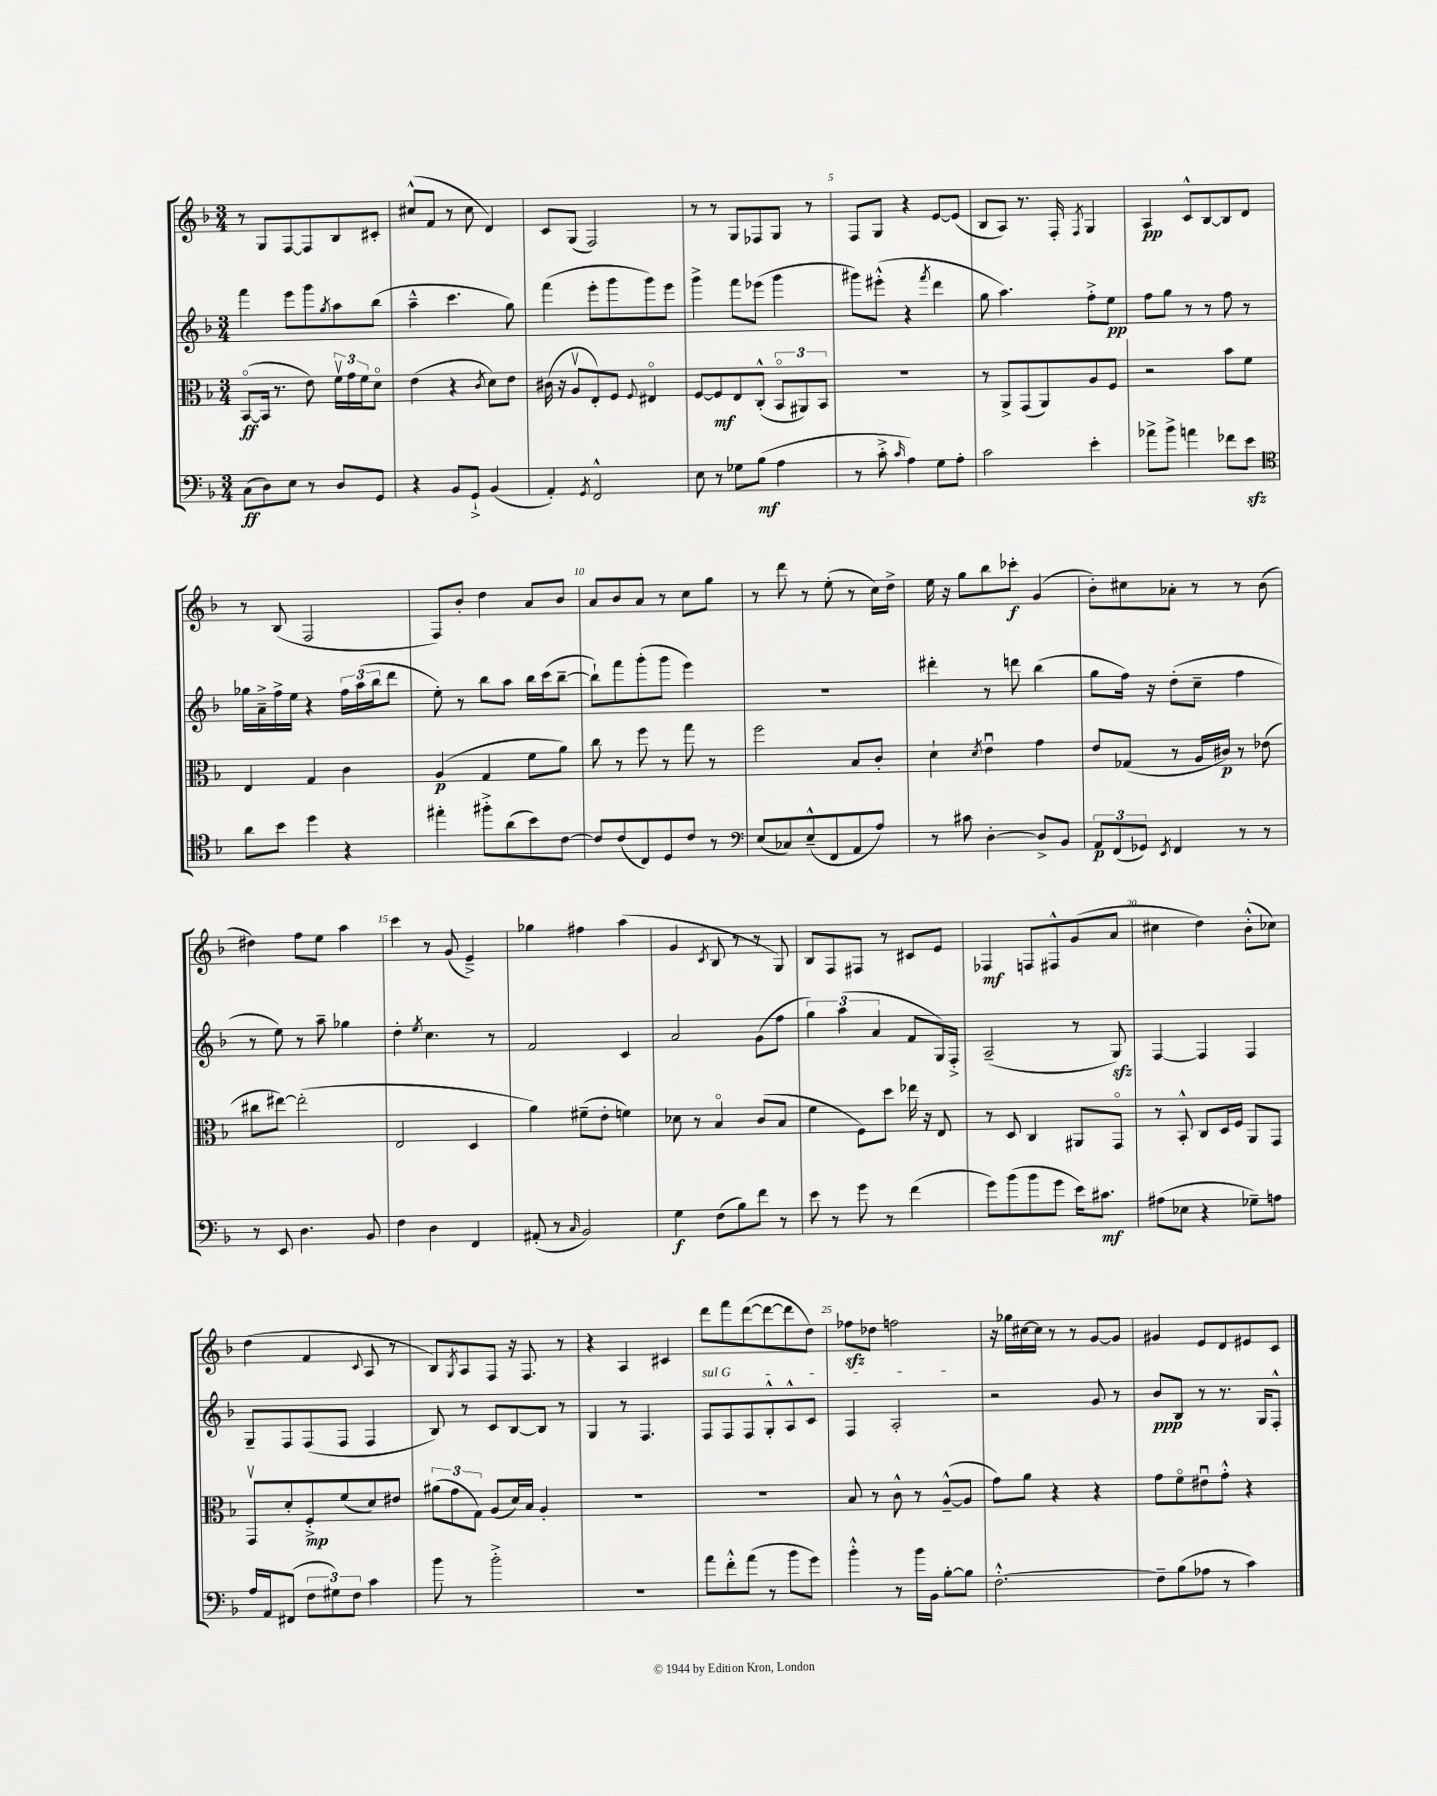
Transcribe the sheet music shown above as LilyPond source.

<<
\new StaffGroup <<
\new Staff = "s0" {
    \clef treble \key f \major \numericTimeSignature \time 3/4
    r8 g8 f8~ f8 bes8 cis'8-. |
    cis''8-^( f'8 r8 cis''8 d'4) |
    c'8 g8( f2) |
    r8 r8 g8 fes8 g8 r8 |
    f8 g8 r4 e'8~ e'8( |
    bes8 a8) r8. f16-. \acciaccatura { f8 } g4 |
    a4\pp c'8-^ bes8~ bes8 d'8 |
    r8 bes8( f2 |
    f8) bes'8-. d''4 a'8 bes'8 |
    a'8 bes'8 a'8 r8 c''8 g''8 |
    r8 d'''8 r8 e''8-.( r8 c''16) d''16-> |
    e''16 r16 g''8 bes''8 ces'''8-.\f g'4( |
    bes'8-.) cis''8 aes'8-. r8 r8 bes'8( |
    dis''4) f''8 e''8 a''4 |
    c'''4 r8 g'8( e'4--->) |
    ges''4 fis''4 a''4( |
    g'4 \acciaccatura { c'8 } bes8 r8 r8 g8) |
    bes8 f8 fis8 r8 cis'8 e'8 |
    fes4\mf f8 fis8-^ g'8( a'8 |
    cis''4 d''4) bes'8-.-^( ces''8) |
    d''4( f'4 \appoggiatura { c'8 } a8 r8 |
    bes8) \acciaccatura { g8 } a8 f8 r16 f8. r8 |
    r4 a4 cis'4 |
    d'''8 f'''8 d'''8~( d'''8~ d'''8 d''8) |
    fes''8\sfz des''8 f''2 |
    r16 ges''16 cis''16~ cis''16 r8 r8 g'8~ g'8 |
    gis'4 e'8 d'8 eis'8 c'8 \bar "|." |
}
\new Staff = "s1" {
    \clef treble \key f \major \numericTimeSignature \time 3/4
    f'''4 e'''8 g'''8 \acciaccatura { g''8 } a''8 bes''8( |
    a''4---^ c'''4. g''8) |
    f'''4( e'''8-. g'''8 g'''8) e'''8 |
    g'''4-> f'''8 ees'''8( g'''4 |
    gis'''8) eis'''8-.-^( r4 \acciaccatura { f'''8 } d'''4 |
    g''8 a''4.) f''8-.-> e''8\pp |
    f''8 g''8 r8 r8 f''8 r8 |
    ges''16 a'16---> f''16-> e''16 r4 \tuplet 3/2 { f''16 a''16( bes''16 } d'''8 |
    e''8-.) r8 bes''8 a''8 bes''16 c'''16( bes''8~-- |
    bes''8-!) f'''8 g'''8-.( g'''8 e'''4) |
    R2. |
    dis'''4-. r8 d'''8 bes''4( |
    g''8 f''16) r16 d''8-.( c''8-- f''4 |
    r8 e''8) r8 a''8-- ges''4 |
    d''4-. \acciaccatura { e''8 } c''4. r8 |
    f'2 c'4 |
    a'2 g'8( f''8 |
    \tuplet 3/2 { g''4) a''4( a'4 } f'8 g16) f16-.-> |
    a2--( r8 g8\sfz) |
    f4~ f4 f4 |
    g8-- f8 f8( f8 f4 |
    bes8) r8 c'8 bes8~ bes8 r8 |
    g4 r8 f4. |
    \once \override TextSpanner.bound-details.left.text = \markup { \italic "sul G" } f8\startTextSpan f8 f8 g8-.-^ a8-^ c'8 |
    f4 a2-.\stopTextSpan |
    r2 g'8 r8 |
    bes'8\ppp bes8 r8 r8. g16 f8-.-^ \bar "|." |
}
\new Staff = "s2" {
    \clef alto \key f \major \numericTimeSignature \time 3/4
    bes,8~\flageolet\ff( bes,16 r8. e'8) \tuplet 3/2 { f'16\upbow g'16 f'16 } d'8\flageolet |
    e'4( r4 \acciaccatura { c'8 } d'8) e'8 |
    cis'16( r16 a8\upbow e8-.) f8 \appoggiatura { f8 } eis4\flageolet |
    f8~ f8\mf e8 c8-.-^( \tuplet 3/2 { bes,8\flageolet ais,8) bes,8 } |
    R2. |
    r8 a,8-> g,8( a,8) a8 f8 |
    r2 bes'8 f'8 |
    e4 g4 c'4 |
    a4\p( g4 f'8 a'8) |
    c''8 r8 f''8 r8 g''8 r8 |
    f''2 bes8 c'8-. |
    d'4-! \acciaccatura { d'8 } e'4\downbow g'4 |
    e'8 ges8( r8 a16 cis'16\p) r8 ees'8( |
    cis''8 eis''8~) eis''2-.( |
    e2 d4 |
    a'4) fis'8--( e'8-. f'4) |
    des'8 r8 bes4\flageolet c'8( bes8 |
    f'4 f8) d''8 ees''16 r16 e8 |
    r8 d8 c4 ais,8 g,8\flageolet |
    r8 bes,8-.-^ c8 d16 f16 a,8 g,8 |
    g,8\upbow d'8-. f8-.->\mp f'8( d'8) eis'8 |
    \tuplet 3/2 { ais'8( g'8 g8) } a8( d'16) bes16 a4-. |
    R2. |
    R2. |
    bes8 r8 c'8-^ r8 a8~---^( a8 |
    g'8) a'8 r4 r4 |
    g'8 f'8\flageolet eis'8\downbow g'8-.-^ r4 \bar "|." |
}
\new Staff = "s3" {
    \clef bass \key f \major \numericTimeSignature \time 3/4
    c8\ff( d8) e8 r8 d8 g,8 |
    r4 bes,8 g,8-!-> bes,4( |
    a,4-.) \acciaccatura { g,8 } f,2-^ |
    e8 r8 ges8 bes8\mf( a4 |
    r8 c'8-.-> \grace { c'16 } a4) g8 a8-. |
    c'2 e'4-. |
    aes'8-> bes'8-> a'4 fes'8 e'8\sfz |
    \clef tenor a'8 bes'8 d''4 r4 |
    eis''4-. fis''8-.-> a'8( bes'8) c'8~ |
    c'8 c'8( c8) d8 c'8 r8 |
    \clef bass e8( ces8) e8---^( f,8 a,8 a8) |
    r8 cis'8 d4~-. d8-> bes,8 |
    \tuplet 3/2 { a,8\p f,8( ges,8) } \acciaccatura { e,8 } f,4 r8 r8 |
    r8 e,8 d4. bes,8 |
    f4 d4 f,4 |
    ais,8-.( r8 \grace { c16 } bes,2) |
    g4\f f8( bes8) f'8 r8 |
    e'8 r8 g'8 r8 f'4( |
    g'8) bes'8( bes'8 g'8 e'16) cis'8.\mf |
    ais8( ees8 r4 ges8--) a8 |
    a16 a,16 fis,8( \tuplet 3/2 { f8 gis8) f8 } c'4 |
    bes'8 r8 bes'2-.-> |
    R2. |
    a'8 f'8-.-^ a'8( r8 bes'8 g'8) |
    bes'4-.-^ r8 bes'16 bes,16 bes8~-. bes8 |
    f2.~-.-^ |
    f8-- bes8( aes8 r8 c'4) \bar "|." |
}
>>
>>
\layout { \context { \Score \override BarNumber.break-visibility = ##(#f #t #t) barNumberVisibility = #(every-nth-bar-number-visible 5) } }
